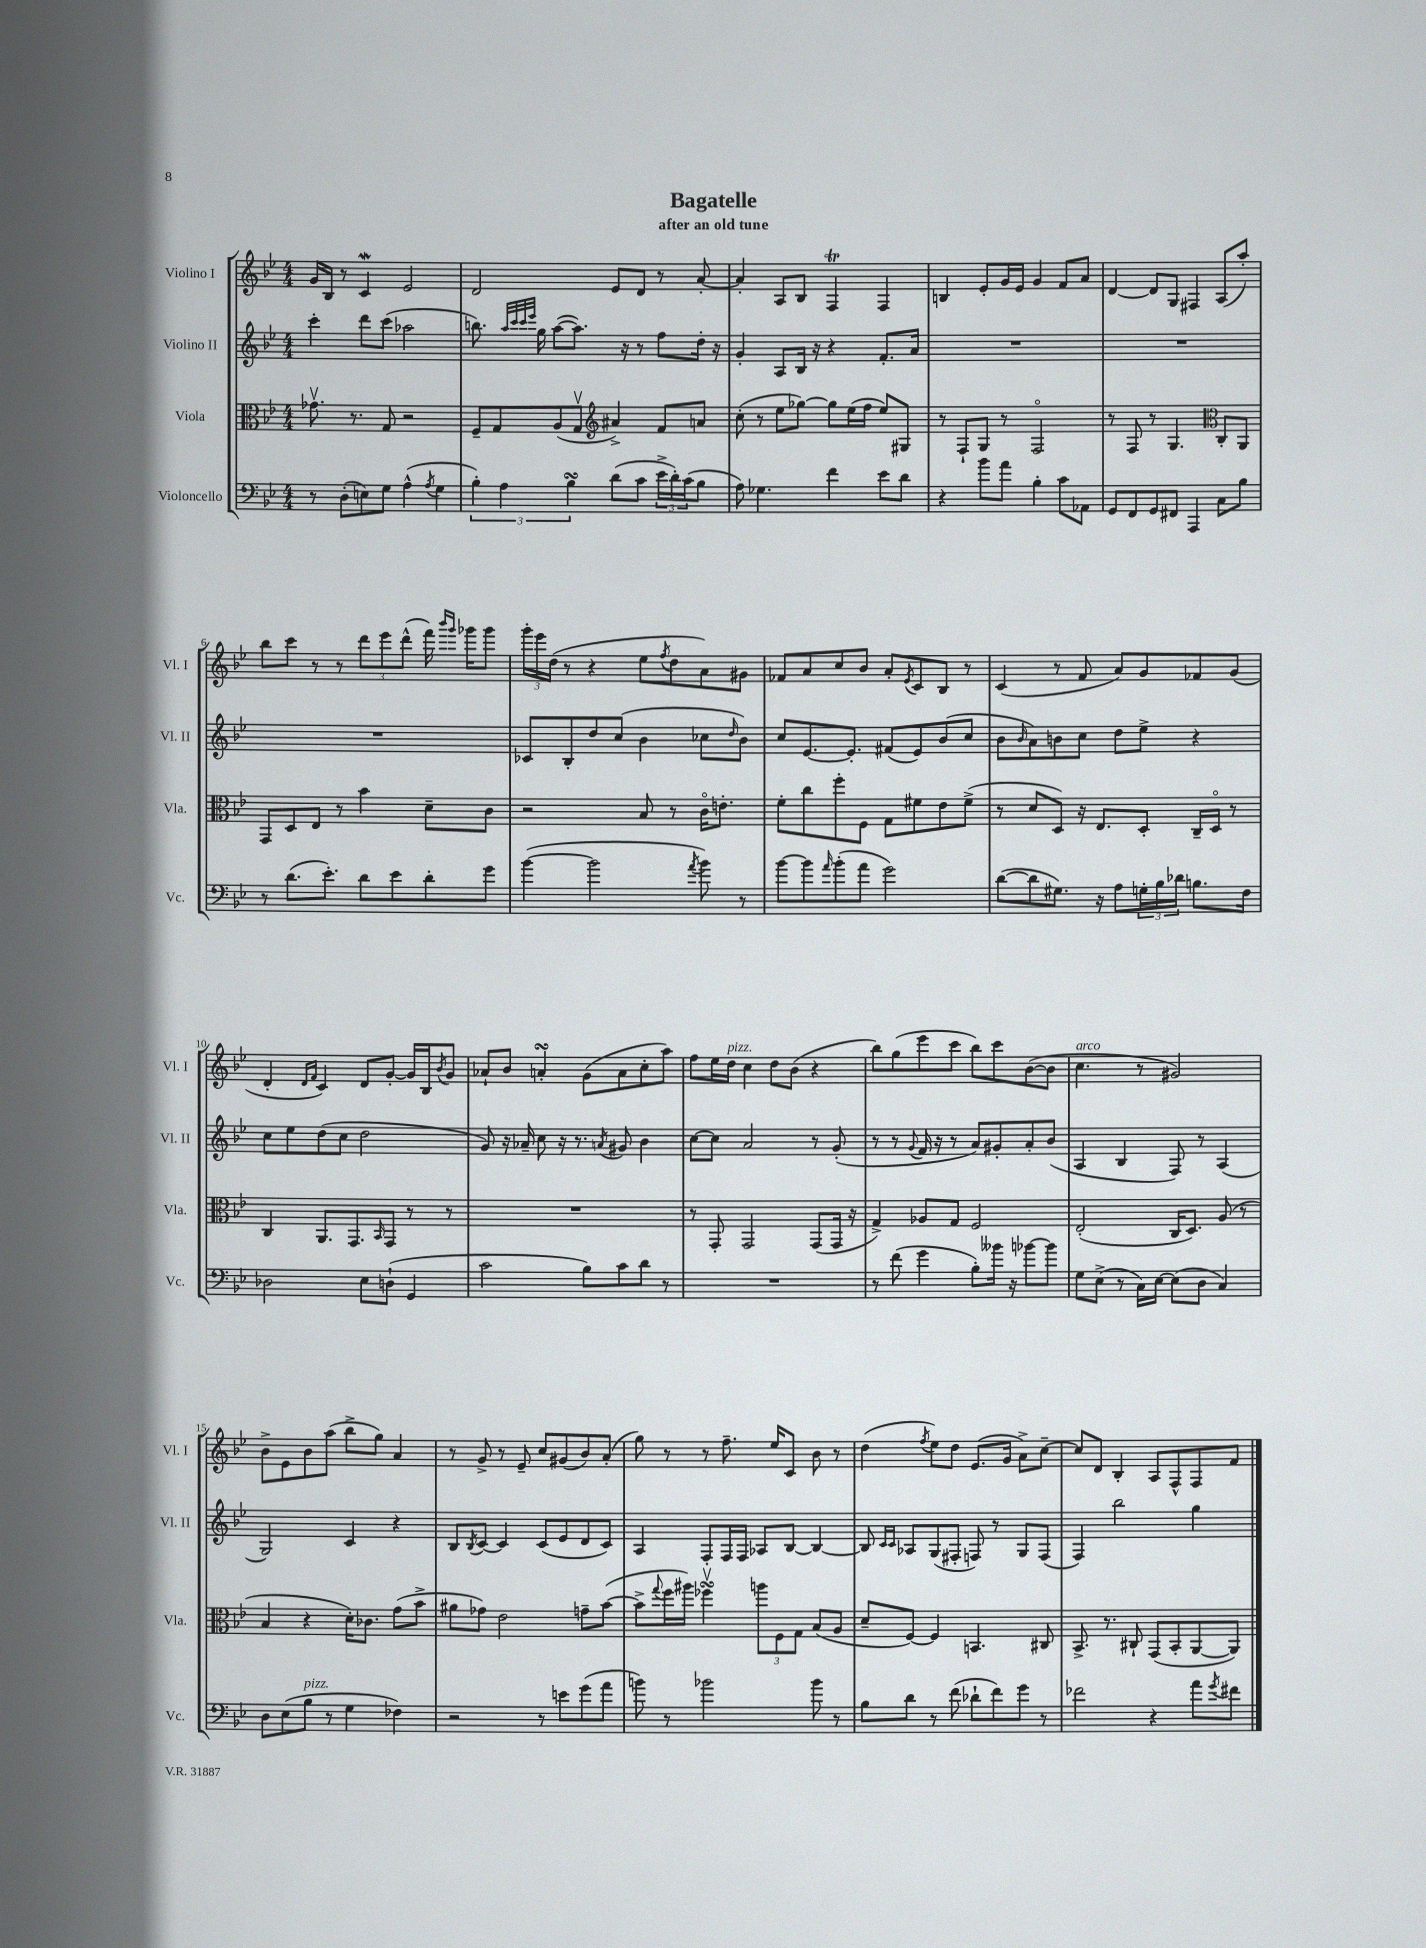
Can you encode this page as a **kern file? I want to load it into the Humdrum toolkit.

**kern	**kern	**kern	**kern
*part4	*part3	*part2	*part1
*staff4	*staff3	*staff2	*staff1
*I"Violoncello	*I"Viola	*I"Violino II	*I"Violino I
*I'Vc.	*I'Vla.	*I'Vl. II	*I'Vl. I
*clefF4	*clefC3	*clefG2	*clefG2
*k[b-e-]	*k[b-e-]	*k[b-e-]	*k[b-e-]
*M4/4	*M4/4	*M4/4	*M4/4
=1	=1	=1	=1
8r	8.g-Xv\	4ccc'\	16g/LL
.	.	.	16B-/JJ
(8D'\L	.	.	8r
.	8.r	.	.
8En\)	.	8ddd\L	4cW/
8G\J	8G/	(8ccc\J	.
(4A^^\	2r	2aa-X\	2e-/
8qA/	.	.	.
4G\	.	.	.
=2	=2	=2	=2
6B-'\)	8F~/L	8.bbn\)	2d/
.	8G/	.	.
6A\	.	.	.
.	.	32qqaa/LLL	.
.	.	32qqccc/	.
.	.	32qqccc/	.
.	.	32qqeee-/JJJ	.
.	.	16gg\	.
.	(8A/	([8aa\L	.
6B-sSSs\	.	.	.
.	8Gv/J	8.aa\J])	.
*	*clefG2	*	*
(8d\L	4a#X^/)	.	8e-/L
.	.	16r	.
8c\J	.	8r	8d/J
24e-^\LL	8f/L	8ff\L	8r
24d'\)	.	.	.
(24c\J	.	.	.
8B-\J	8an/J	16dd'\Jk	[8a'/
.	.	16r	.
=3	=3	=3	=3
8A\)	(8cc'\	4g'/	4a'/]
4.G-X\	8r	.	.
.	8ee-\L	8A/L	8A/L
.	[8gg-X\J)	16B-/Jk	8B-/J
.	.	16r	.
4f\	8gg-\L]	4r	4FT/
.	(16ee-\L	.	.
.	16ff\JJ	.	.
8e-\L	8ee-/L)	8.f'/L	4F/
8d\J	8G#X/J	.	.
.	.	16a/Jk	.
=4	=4	=4	=4
4r	8r	1r	4Bn/
.	8F`/L	.	.
8b-\L	8G/J	.	8e-'/L
8a\J	8r	.	16g/L
.	.	.	16e-/JJ
4B-'\	2F/	.	4g/
8c\L	.	.	8f/L
8AA-X\J	.	.	8a/J
=5	=5	=5	=5
8GG/L	8r	1r	[4d/
8FF/	8F/	.	.
8GG/	8r	.	8d/L]
8FF#X/J	4.G/	.	8G/J
4AAA/	.	.	4F#X/
*	*clefC3	*	*
8C\L	8C'/L	.	(8A/L
8B-\J	8AA/J	.	8aa'/J)
!!LO:LB:g=z
=6	=6	=6	=6
8r	8GG/L	1r	8bb-\L
(8.d\L	8D/	.	8ccc\J
.	8E-/J	.	8r
8.e-'\J)	.	.	.
.	8r	.	8r
8d\L	4b-\	.	12ddd\L
.	.	.	12eee-\
8e-\	.	.	.
.	.	.	(12ddd^^\J
8d'\	8d~\L	.	16fff\)
.	.	.	16qqbbb-/LL
.	.	.	16qqggg/JJ
.	.	.	16ggg-X\KL
8g\J	8c\J	.	8ggg-\J
=7	=7	=7	=7
([4b-\	2r	8c-X/L	24ggg'\LL
.	.	.	24eee-\
.	.	.	(24dd\JJ
.	.	8B-'/	8r
2b-\]	.	8dd/	4r
.	.	(8cc/J	.
.	8B-/	4b-\	8ee-\L
.	.	.	8qff/
.	8r	.	8dd\
8qa/	.	.	.
8b-\)	16c\KL	8cc-X\L	8a\)
.	8.en'\J	.	.
.	.	16qqdd/	.
8r	.	8b-\J)	8g#X\J
=8	=8	=8	=8
[8b-\L	8f'\L	8cc/L	8f-X/L
8b-\]	8cc\	[8.e-/	8a/
16qqa/	.	.	.
(8b-'\	8ff'\	.	8cc/
.	.	8.e-'/J]	.
8a\J	8F\J	.	8b-/J
2g\)	8G\L	(8f#X/L	8a'/L
.	.	.	8qe-/
.	8f#X\	8e-/)	8c/
.	8e-\	(8b-/	8B-/J
.	(8f#^\J	8cc/J	8r
=9	=9	=9	=9
([8d\L	8r	8b-\L	(4c/
.	.	16qqb-/	.
8d\]	8d/L	8a\)	.
8.G#X\J)	8D/J)	8bn\	8r
.	16r	8cc\J	8f/
16r	8.E-/L	.	.
8A\L	.	8dd\L	8a/L)
24Gn'\L	8D'/J	8ee-^\J	8g/
24B-\	.	.	.
24d-X\JJ	.	.	.
8.Bn\L	16C~/LL	4r	8f-X/
.	16D/JJ	.	.
.	8r	.	(8g/J
16F\Jk	.	.	.
!!LO:LB:g=z
=10	=10	=10	=10
2D-X\	4C/	8cc\L	4d'/
.	.	8ee-\	.
.	.	.	16qqd/LL
.	.	.	16qqf/JJ
.	8.AA/L	(8dd\	4c/)
.	.	8cc\J	.
.	8.GG/	.	.
8E-\L	.	2dd\	8d/L
.	16qqBB-/	.	.
(8Dn`\J	8GG/J	.	[8g'/J
4GG/	8r	.	16g/LL]
.	.	.	16B-/J
.	.	.	8qb-/
.	8r	.	8g/J
=11	=11	=11	=11
2c\	1r	8g/)	8a-X`/L
.	.	16r	8b-/J
.	.	16a-X~/	.
.	.	8cc\	4ansSsS'/
.	.	16r	.
.	.	8.r	.
8B-\L)	.	.	(8g\L
.	.	8qan/	.
8c\	.	8g#X/	8a\
8d\J	.	4b-\	8cc'\
8r	.	.	8aa\J)
=12	=12	=12	=12
1r	8r	[8cc\L	8ff\L
.	8GG'/	8cc\J]	16ee-\L
!	!	!	!LO:TX:a:i:t=pizz.
.	.	.	16dd\JJ
.	2GG/	2a/	4cc\
.	.	.	8dd\L
.	.	.	(8b-\J
.	(8GG/L	8r	4r
.	16GG/Jk	(8g'/	.
.	16r	.	.
=13	=13	=13	=13
8r	4G^/)	8r	8bb-\L)
(8f\	.	8r	(8gg\
.	.	8qqg/	.
4g\	8A-X/L	16f/	8eee-\
.	.	16r	.
.	8G/J	8r	8ccc\J
8B-'\L)	2F/	8a/L)	8bb-\L)
16b--X\Jk	.	8g#X'/	8ccc\
16r	.	.	.
[8b-X\L	.	8a'/	([8b-\
8b-\J]	.	(8b-/J	8b-\J]
=14	=14	=14	=14
!	!	!	!LO:TX:a:i:t=arco
8G\L	(2E-'/	4A/	4.cc\
(8E-^\J	.	.	.
8r	.	4B-/	.
16C\LL)	.	.	8r
[16E-\JJ	.	.	.
(8E-\L]	16C/KL	8F/)	2g#X/)
.	8.D/J)	.	.
8D\J	.	8r	.
4C/)	(8A/	(4A/	.
.	8r	.	.
!!LO:LB:g=z
=15	=15	=15	=15
8D\L	4B-/	2G/)	8b-^\L
(8E-\	.	.	8e-\
!LO:TX:a:i:t=pizz.	!	!	!
8B-\J	4r	.	8b-\
8r	.	.	(8aa\J
4G\	16d'\KL)	4c/	8bb-^\L
.	8.c-X\J	.	.
.	.	.	8gg\J)
4F-X\)	(8g\L	4r	4a/
.	8b-^\J	.	.
=16	=16	=16	=16
2r	8a#X\L	8B-/L	8r
.	.	8qB-/	.
.	8g-X\J)	[8c/J	8g^/
.	2e-\	4c/]	8r
.	.	.	8e-~/
8r	.	(8c/L	8cc/L
8en\L	.	8e-/	(8g#X/
(8g\	8gn~\L	8d/	8b-/)
8a\J	([8b-\J	8c/J)	(8a'/J
=17	=17	=17	=17
8bn\)	8b-^\L]	4A/	8gg\)
.	8qqgg/	.	.
8r	16ff\L	.	8r
.	16aa#X\JJ)	.	.
2b-X\	4ff-XsSSsv\	8F'/L	8r
.	.	16F/L	8.ff~\
.	.	16F/JJ	.
.	12aan\L	8A-X/L	.
.	.	.	16ee-/KL
.	12F\	.	.
.	.	[8B-/J	8c/J
.	12G\J	.	.
8b-\	(8B-/L	4B-/_	8b-\
8r	8A/J	.	8r
=18	=18	=18	=18
8B-\L	8d~/L	8B-/]	(4dd\
.	.	16qqc/LL	.
.	.	16qqc/JJ	.
8d\J	[8F/J)	8A-X/L	.
.	.	.	8qff/
8r	4F/]	(8G/	8ee-\L)
(8f\	.	8F#X'/J	8dd\J
8d-X`\L	4.BBn/	8Fn/)	(8.e-/L
8f\)	.	8r	.
.	.	.	16g/Jk
8g\J	.	8G/L	8a^\L)
8r	8C#X/	(8F/J	[8cc~\J
=19	=19	=19	=19
2f-X\	8.BB-^/	4F/)	8cc/L]
.	.	.	8d/J
.	8.r	.	.
.	.	2bb-\	4B-'/
.	8C#X`/	.	.
4r	(8GG/L	.	8A/L
.	8BB-'/	.	8F^^/
8a\L	[8AA/	4gg\	8F/
8qg/	.	.	.
8f#X\J	8AA/J])	.	8f/J
==	==	==	==
*-	*-	*-	*-
